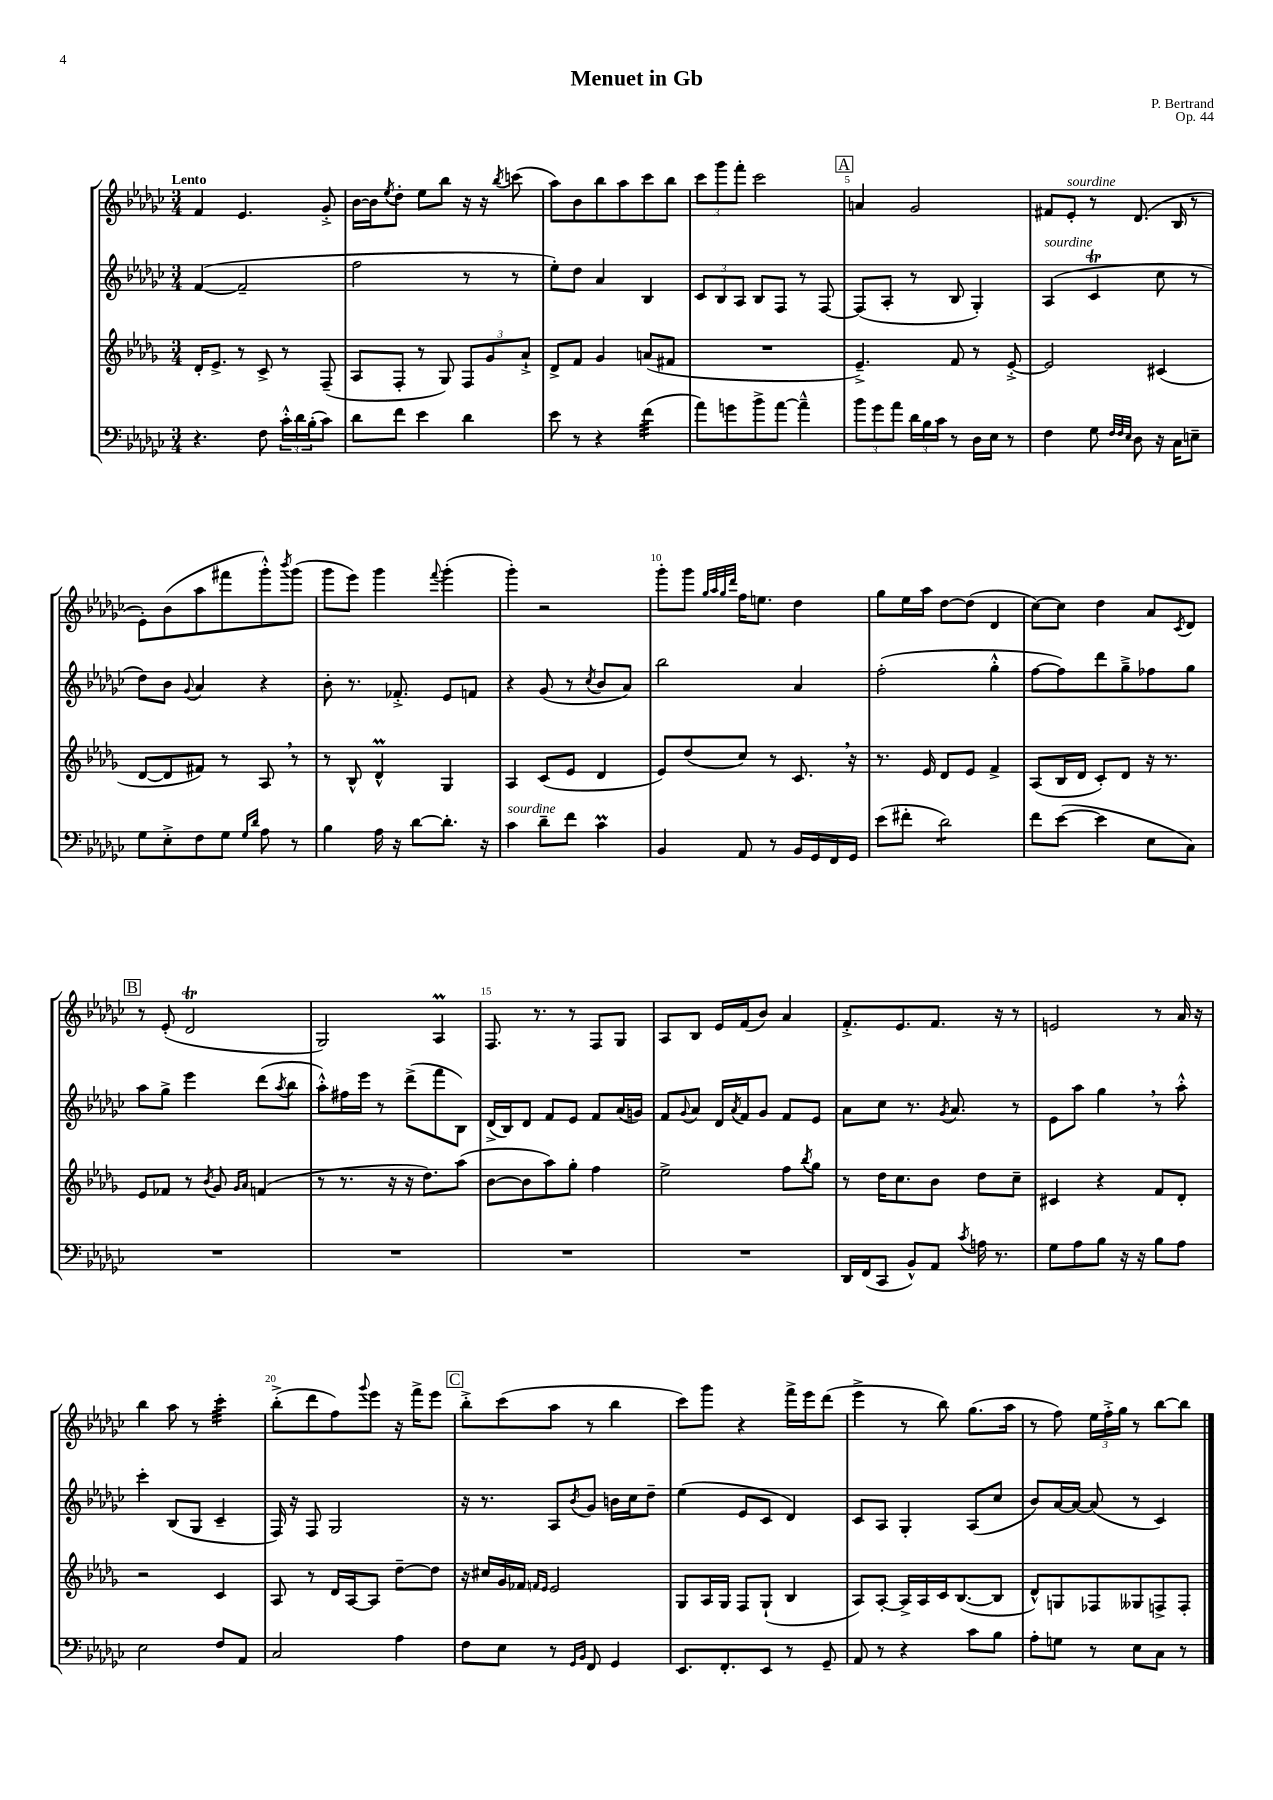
\header { title = "Menuet in Gb" composer = "P. Bertrand" opus = "Op. 44" }
<<
\new StaffGroup <<
\new Staff = "s0" {
    \clef treble \key ges \major \numericTimeSignature \time 3/4 \tempo "Lento"
    f'4 ees'4. ges'8-.-> |
    bes'16~ bes'16 \acciaccatura { ees''8 } des''8-. ees''8 bes''8 r16 r16 \acciaccatura { bes''8 } c'''8( |
    aes''8) bes'8 bes''8 aes''8 ces'''8 bes''8 |
    \tuplet 3/2 { ces'''8 ges'''8 f'''8-. } ces'''2 |
    \mark \markup { \box "A" } a'4 ges'2 |
    fis'8 ees'8-.^\markup { \italic "sourdine" } r8 des'8.( bes16 r8 |
    ees'8-.) bes'8( aes''8 fis'''8 ges'''8-.-^) \acciaccatura { bes'''8 } ges'''8( |
    ges'''8 ees'''8) ges'''4 \appoggiatura { f'''8 } ges'''4-.( |
    ges'''4-.) r2 |
    ges'''8-. ges'''8 \grace { ges''32 aes''32 ges''32 des'''32 } f''16 e''8. des''4 |
    ges''8 ees''16 aes''16 des''8~ des''8( des'4 |
    ces''8~) ces''8 des''4 aes'8 \acciaccatura { ces'8 } des'8 |
    \mark \markup { \box "B" } r8 ees'8-.( des'2\trill |
    ges2) aes4\prall |
    f8. r8. r8 f8 ges8 |
    aes8 bes8 ees'16 f'16( bes'8) aes'4 |
    f'8.-.-> ees'8. f'8. r16 r8 |
    e'2 r8 aes'16 r16 |
    bes''4 aes''8 r8 ces'''4:32-. |
    bes''8-.->( des'''8 f''8) \appoggiatura { ges'''8 } ees'''8 r16 f'''16-> ees'''8 |
    \mark \markup { \box "C" } bes''8-.-> ces'''8( aes''8 r8 bes''4 |
    ces'''8) ges'''8 r4 f'''16-> ees'''16 des'''8( |
    ees'''4-> r8 bes''8) ges''8.( aes''16 |
    r8 f''8) \tuplet 3/2 { ees''16 f''16-.-> ges''16 } r8 bes''8~ bes''8 \bar "|." |
}
\new Staff = "s1" {
    \clef treble \key ges \major \numericTimeSignature \time 3/4
    f'4~( f'2-- |
    f''2 r8 r8 |
    ees''8-.) des''8 aes'4 bes4 |
    \tuplet 3/2 { ces'8 bes8 aes8 } bes8 f8 r8 f8~ |
    \mark \markup { \box "A" } f8( aes8-. r8 bes8 ges4-.) |
    aes4^\markup { \italic "sourdine" }( ces'4\trill ces''8 r8 |
    des''8) bes'8 \appoggiatura { ges'8 } aes'4 r4 |
    bes'8-. r8. fes'8.-.-> ees'8 f'8 |
    r4 ges'8( r8 \acciaccatura { ces''8 } bes'8 aes'8) |
    bes''2 aes'4 |
    f''2-.( ges''4-.-^ |
    f''8~ f''8) des'''8 ges''8---> fes''8 ges''8 |
    \mark \markup { \box "B" } aes''8 ges''8-> ees'''4 des'''8( \acciaccatura { aes''8 } bes''8 |
    aes''8-.-^) fis''16 ees'''16 r8 des'''8->( f'''8 bes8) |
    des'16->( bes16) des'8 f'8 ees'8 f'8 aes'16( g'16) |
    f'8 \appoggiatura { ges'8 } aes'8 des'16 \acciaccatura { aes'8 } f'16 ges'8 f'8 ees'8 |
    aes'8 ces''8 r8. \acciaccatura { ges'8 } aes'8. r8 |
    ees'8 aes''8 ges''4 \breathe r8 aes''8-.-^ |
    ces'''4-. bes8( ges8 ces'4-- |
    f16) r16 f8 ges2 |
    \mark \markup { \box "C" } r16 r8. aes8 \acciaccatura { bes'8 } ges'8 b'16 ces''16 des''8-- |
    ees''4( ees'8 ces'8 des'4) |
    ces'8 aes8 ges4-. aes8( ces''8 |
    bes'8) aes'16~ aes'16~ aes'8( r8 ces'4) \bar "|." |
}
\new Staff = "s2" {
    \clef treble \key des \major \numericTimeSignature \time 3/4
    des'16-. ees'8.-> r8 c'8-> r8 f8--( |
    aes8 f8-. r8 ges8) \tuplet 3/2 { f8 ges'8 aes'8-!-> } |
    des'8-> f'8 ges'4 a'8( fis'8 |
    R2. |
    \mark \markup { \box "A" } ees'4.--->) f'8 r8 ees'8~-.-> |
    ees'2 cis'4( |
    des'8~ des'8 fis'8) r8 aes8 \breathe r8 |
    r8 bes8-^ des'4-^\prall ges4 |
    aes4 c'8( ees'8 des'4 |
    ees'8) des''8( c''8) r8 c'8. \breathe r16 |
    r8. ees'16 des'8 ees'8 f'4-> |
    aes8( bes16 des'16 c'8-.) des'8 r16 r8. |
    \mark \markup { \box "B" } ees'8 fes'8 r8 \acciaccatura { bes'8 } ges'8 \grace { ges'16 aes'16 } f'4( |
    r8 r8. r16 r16 des''8.) aes''8( |
    bes'8~ bes'8 aes''8) ges''8-. f''4 |
    ees''2-> f''8 \acciaccatura { bes''8 } ges''8 |
    r8 des''16 c''8. bes'8 des''8 c''8-- |
    cis'4 r4 f'8 des'8-. |
    r2 c'4 |
    aes8 r8 des'16 aes16~ aes8 des''8~-- des''8 |
    \mark \markup { \box "C" } r16 cis''16 ges'16 fes'16 \grace { f'16 ees'16 } ees'2 |
    ges8 aes16 ges16 f8 ges8-!( bes4 |
    aes8) aes8~-. aes16-> aes16 c'16 bes8.~( bes8 |
    des'8-^) g8 fes8 geses8 f8-> f8-. \bar "|." |
}
\new Staff = "s3" {
    \clef bass \key ges \major \numericTimeSignature \time 3/4
    r4. f8 \tuplet 3/2 { ces'16-.-^ des'16 bes16-.( } ces'8) |
    des'8 f'8 ees'4 des'4 |
    ees'8 r8 r4 f'4:32( |
    aes'8) g'8 bes'8-> aes'8~ aes'4---^ |
    \mark \markup { \box "A" } \tuplet 3/2 { bes'8 ges'8 aes'8 } \tuplet 3/2 { des'16 bes16 ces'16 } r8 des16 ees16 r8 |
    f4 ges8 \grace { f32 f32 ees32 } des8 r16 ces16 e8-- |
    ges8 ees8-.-> f8 ges8 \grace { ges16 des'16 } aes8 r8 |
    bes4 aes16 r16 des'8~ des'8.-. r16 |
    ces'4^\markup { \italic "sourdine" } des'8-- f'8 ces'4\prall |
    bes,4 aes,8 r8 bes,16 ges,16 f,16 ges,16 |
    ees'8( fis'8-. des'2:8) |
    f'8 ees'8~( ees'4 ees8 ces8) |
    \mark \markup { \box "B" } R2. |
    R2. |
    R2. |
    R2. |
    des,16 f,16( ces,8 bes,8-^) aes,8 \acciaccatura { ces'8 } a16 r8. |
    ges8 aes8 bes8 r16 r16 bes8 aes8 |
    ees2 f8 aes,8 |
    ces2 aes4 |
    \mark \markup { \box "C" } f8 ees8 r8 \grace { ges,16 bes,16 } f,8 ges,4 |
    ees,8. f,8.-. ees,8 r8 ges,8-- |
    aes,8 r8 r4 ces'8 bes8 |
    aes8-. g8 r8 ees8 ces8 r8 \bar "|." |
}
>>
>>
\layout { \context { \Score \override BarNumber.break-visibility = ##(#f #t #t) barNumberVisibility = #(every-nth-bar-number-visible 5) } }
